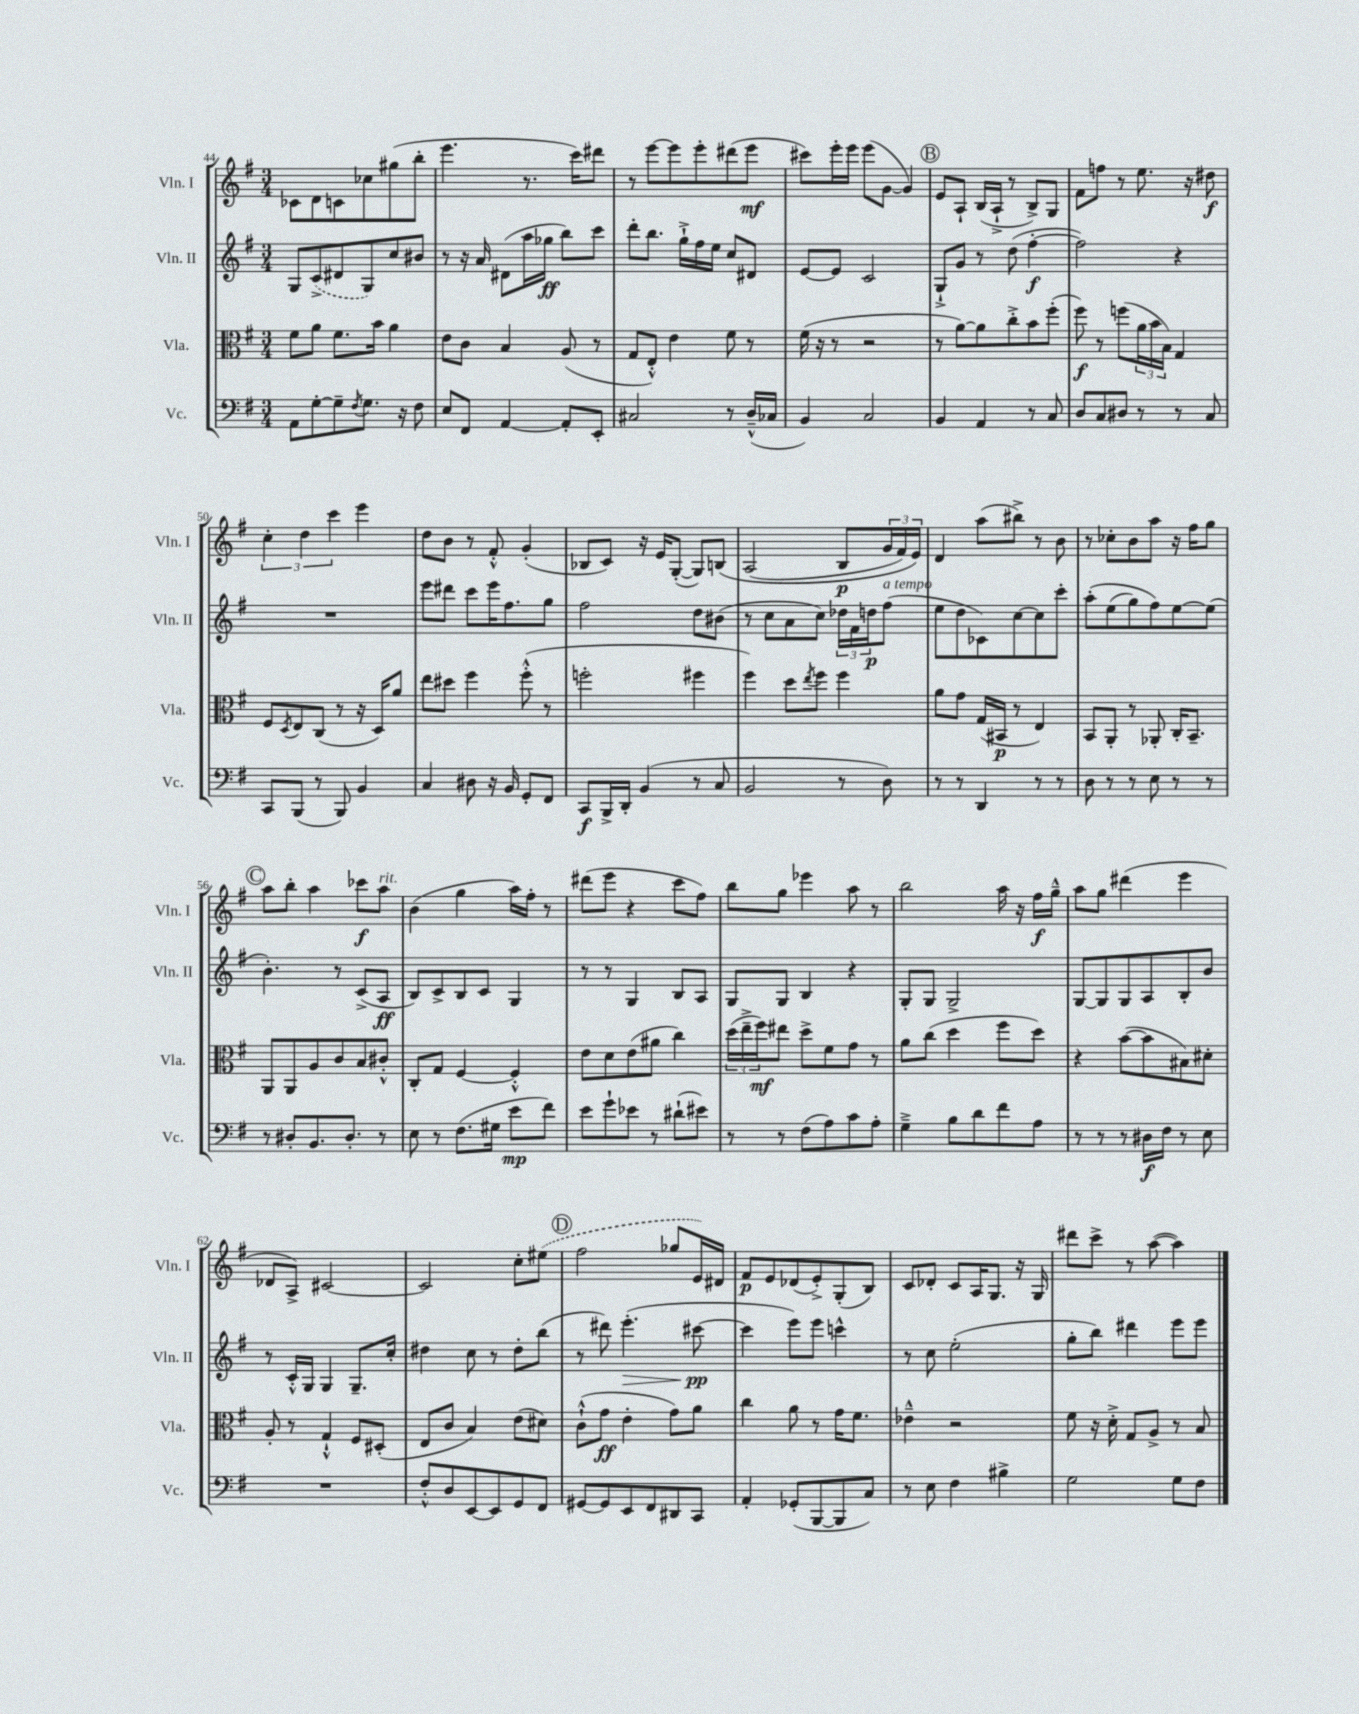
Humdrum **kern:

**kern	**dynam	**kern	**dynam	**kern	**dynam	**kern	**dynam
*part4	*part4	*part3	*part3	*part2	*part2	*part1	*part1
*staff4	*staff4	*staff3	*staff3	*staff2	*staff2	*staff1	*staff1
*I"Vc.	*	*I"Vla.	*	*I"Vln. II	*	*I"Vln. I	*
*I'Vc.	*	*I'Vla.	*	*I'Vln. II	*	*I'Vln. I	*
*clefF4	*	*clefC3	*	*clefG2	*	*clefG2	*
*k[f#]	*	*k[f#]	*	*k[f#]	*	*k[f#]	*
*M3/4	*	*M3/4	*	*M3/4	*	*M3/4	*
=44	=44	=44	=44	=44	=44	=44	=44
8AA\L	.	8f#\L	.	8G/L	.	8c-X\L	.
[8G'\	.	8a\J	.	(8c^/	.	8d\	.
8G~\]	.	8.f#\L	.	8d#X/	.	8cn\	.
8qF#/	.	.	.	.	.	.	.
8.G\J	.	.	.	8G/)	.	8cc-X\	.
.	.	16b\Jk	.	.	.	.	.
.	.	4a\	.	8cc/	.	(8gg#X\	.
16r	.	.	.	.	.	.	.
8F#\	.	.	.	8b#X/J	.	8bb'\J	.
=45	=45	=45	=45	=45	=45	=45	=45
8E/L	.	8e\L	.	8r	.	4.eee\	.
8FF#/J	.	8c\J	.	16r	.	.	.
.	.	.	.	16a/	.	.	.
[4AA/	.	4B/	.	(8d#X\L	.	.	.
.	.	.	.	16aa\L	.	8.r	.
.	.	.	.	16gg-X\JJ	ff	.	.
8AA'/L]	.	(8A/	.	8bb\L)	.	.	.
.	.	.	.	.	.	16ccc\KL)	.
8EE'/J	.	8r	.	8ccc\J	.	8ddd#X\J	.
=46	=46	=46	=46	=46	=46	=46	=46
2C#X/	.	8G/L	.	8ddd'\L	.	8r	.
.	.	8E'^^/J)	.	8.bb\J	.	[8eee\L	.
.	.	4e\	.	.	.	8eee\]	.
.	.	.	.	16gg`^\LL	.	.	.
.	.	.	.	16ff#\	.	8eee'\	.
.	.	.	.	16ee\JJ	.	.	.
8r	.	8f#\	.	8cc/L	.	(8ddd#X\	.
(16D~^^/LL	.	8r	.	8d#X/J	.	8eee\J	mf
16C-X/JJ	.	.	.	.	.	.	.
=47	=47	=47	=47	=47	=47	=47	=47
4BB/)	.	(16f#\	.	[8e/L	.	8ccc#X\L)	.
.	.	16r	.	.	.	.	.
.	.	8r	.	8e/J]	.	16eee'\L	.
.	.	.	.	.	.	16eee\JJ	.
2C/	.	2r	.	2c/	.	(8eee\L	.
.	.	.	.	.	.	[8g\J	.
.	.	.	.	.	.	4g/])	.
!!LO:REH:place=s1:t=B
=48	=48	=48	=48	=48	=48	=48	=48
4BB/	.	8r	.	8G`^/L	.	8e/L	.
.	.	[8a\L)	.	8g/J	.	8A`/J	.
4AA/	.	8a\]	.	8r	.	(16B/LL	.
.	.	.	.	.	.	16A`^/JJ	.
.	.	8cc'^\	.	(8dd\	.	8r	.
8r	.	8b\	.	[4ff#'\	f	8B^/L)	.
8C/	.	(8ff#'\J	.	.	.	8G/J	.
=49	=49	=49	=49	=49	=49	=49	=49
8D/L	.	8ff#\)	f	2ff#\])	.	8f#\L	.
8C/	.	8r	.	.	.	8ffn\J	.
8D#X/J	.	(8ffn\L	.	.	.	8r	.
8r	.	24a\L	.	.	.	8.ee\	.
.	.	24b\	.	.	.	.	.
.	.	24B\JJ)	.	.	.	.	.
8r	.	4G/	.	4r	.	.	.
.	.	.	.	.	.	16r	.
8C/	.	.	.	.	.	8dd#X\	f
!!LO:LB:g=z
=50	=50	=50	=50	=50	=50	=50	=50
8CC/L	.	8F#/L	.	2.r	.	6cc'\	.
.	.	8qD/	.	.	.	.	.
(8BBB/J	.	8E/	.	.	.	.	.
.	.	.	.	.	.	6dd\	.
8r	.	(8C/J	.	.	.	.	.
.	.	.	.	.	.	6ccc\	.
8BBB/)	.	8r	.	.	.	.	.
4BB/	.	16r	.	.	.	4eee\	.
.	.	16D/KL)	.	.	.	.	.
.	.	8a/J	.	.	.	.	.
=51	=51	=51	=51	=51	=51	=51	=51
4C/	.	8ee\L	.	8eee\L	.	8dd\L	.
.	.	8dd#X\J	.	8ddd#X\J	.	8b\J	.
8D#X\	.	4ff#\	.	8ccc\L	.	8r	.
16r	.	.	.	16eee\K	.	8f#'^^/	.
16BB/	.	.	.	8.ff#\	.	.	.
8GG'/L	.	(8ff#'^^\	.	.	.	(4g'/	.
8FF#/J	.	8r	.	8gg\J	.	.	.
=52	=52	=52	=52	=52	=52	=52	=52
8CC/L	f	2ffn'\	.	2ff#\	.	8B-X/L	.
16BBB^/L	.	.	.	.	.	8c/J)	.
16DD'/JJ	.	.	.	.	.	.	.
(4BB/	.	.	.	.	.	16r	.
.	.	.	.	.	.	16e/KL	.
.	.	.	.	.	.	([8G'/J	.
8r	.	4ff#X\	.	8dd\L	.	8G/L])	.
8C/	.	.	.	(8b#X\J	.	(8Bn/J	.
=53	=53	=53	=53	=53	=53	=53	=53
2BB/	.	4ff#\)	.	8r	.	(2A/	.
.	.	.	.	8cc\L	.	.	.
.	.	8dd\L	.	8a\	.	.	.
.	.	8qee/	.	.	.	.	.
.	.	8ff#\J	.	8cc\J)	.	.	.
8r	.	4ff#\	.	24dd-X\LL	.	8B/L	p
.	.	.	.	24f#\	.	.	.
.	.	.	.	24ddn\J	p	.	.
!	!	!	!	!LO:TX:a:i:t=a tempo	!	!	!
8D\)	.	.	.	(8ff#\J	.	24g/L	.
.	.	.	.	.	.	24f#/)	.
.	.	.	.	.	.	24e/JJ)	.
=54	=54	=54	=54	=54	=54	=54	=54
8r	.	8a\L	.	8ee\L	.	4d/	.
8r	.	8g\J	.	8dd\	.	.	.
4DD/	.	(16G/LL	.	8c-X\)	.	(8aa\L	.
.	.	16BB#X/JJ	p	.	.	.	.
.	.	8r	.	[8cc\	.	8bb#X^\J)	.
8r	.	4E/)	.	8cc\]	.	8r	.
8r	.	.	.	8ccc'\J	.	8b\	.
=55	=55	=55	=55	=55	=55	=55	=55
8D\	.	8BB/L	.	(8aa'\L	.	8r	.
8r	.	8AA'/J	.	(8ee\	.	8cc-X'\L	.
8r	.	8r	.	8gg\)	.	8b\	.
8E\	.	8AA-X'/	.	8ff#\)	.	8aa\J	.
8r	.	16C'/KL	.	[8ee\	.	16r	.
.	.	8.BB~/J	.	.	.	16ff#\KL	.
8r	.	.	.	(8ee\J]	.	8gg\J	.
!!LO:LB:g=z
!!LO:REH:place=s1:t=C
=56	=56	=56	=56	=56	=56	=56	=56
8r	.	8AA/L	.	4.b'\)	.	8aa\L	.
8D#X'/L	.	8AA/	.	.	.	8bb'\J	.
8.BB/	.	8A/	.	.	.	4aa\	.
.	.	8c/	.	8r	.	.	.
8.D#'/J	.	.	.	.	.	.	.
.	.	8B/	.	(8c^/L	.	8ccc-X\L	f
!	!	!	!	!	!	!LO:TX:a:i:t=rit.	!
8r	.	8c#X'^^/J	.	8A/J	ff	8aa\J	.
=57	=57	=57	=57	=57	=57	=57	=57
8E\	.	8C'/L	.	8B/L)	.	(4b\	.
8r	.	8G/J	.	8c^/	.	.	.
(8.F#\L	.	[4F#/	.	8B/	.	4gg\	.
.	.	.	.	8c/J	.	.	.
16G#X\Jk	.	.	.	.	.	.	.
8e\L	mp	4F#'^^/]	.	4G/	.	16aa\LL)	.
.	.	.	.	.	.	16ff#'\JJ	.
8f#\J)	.	.	.	.	.	8r	.
=58	=58	=58	=58	=58	=58	=58	=58
8e\L	.	8e\L	.	8r	.	(8ddd#X\L	.
8g`\	.	8d\	.	8r	.	8eee\J	.
8e-X\J	.	(8e\	.	4G/	.	4r	.
8r	.	8a#X\J	.	.	.	.	.
(8d#X`\L	.	4cc\)	.	8B/L	.	8ccc\L	.
8e#X\J)	.	.	.	8A/J	.	8ff#\J)	.
=59	=59	=59	=59	=59	=59	=59	=59
8r	.	(24dd\LL	.	8G/L	.	8bb\L	.
.	.	24ee~^\	.	.	.	.	.
.	.	24ff#\J)	mf	.	.	.	.
8r	.	8ee#X\J	.	8G/J	.	8gg\J	.
(8F#\L	.	8dd^\L	.	4B/	.	4eee-X\	.
8A\)	.	8f#\	.	.	.	.	.
8c\	.	8g\J	.	4r	.	8aa\	.
8A'\J	.	8r	.	.	.	8r	.
=60	=60	=60	=60	=60	=60	=60	=60
4G~^\	.	8a\L	.	8G'/L	.	2bb\	.
.	.	(8cc\J	.	8G/J	.	.	.
8B\L	.	4dd\	.	2G^/	.	.	.
8d\	.	.	.	.	.	.	.
8f#\	.	8ff#\L	.	.	.	16aa\	.
.	.	.	.	.	.	16r	.
8A\J	.	8dd\J)	.	.	.	16ff#\LL	f
.	.	.	.	.	.	16gg~^^\JJ	.
=61	=61	=61	=61	=61	=61	=61	=61
8r	.	4r	.	[8G/L	.	8aa\L	.
8r	.	.	.	8G/]	.	8gg\J	.
8r	.	([8b\L	.	8G/	.	(4ddd#X\	.
16D#X\LL	f	8b\]	.	8A/	.	.	.
16F#\JJ	.	.	.	.	.	.	.
8r	.	8B#X\)	.	8B'/	.	4eee\	.
8E\	.	8d#X'\J	.	8b/J	.	.	.
!!LO:LB:g=z
=62	=62	=62	=62	=62	=62	=62	=62
2.r	.	8A'/	.	8r	.	8d-X/L	.
.	.	8r	.	16c'^^/LL	.	8A^/J)	.
.	.	.	.	16G/JJ	.	.	.
.	.	4G`^^/	.	4G/	.	[2c#X/	.
.	.	8F#/L	.	8.G~/L	.	.	.
.	.	(8D#X'/J	.	.	.	.	.
.	.	.	.	16cc'/Jk	.	.	.
=63	=63	=63	=63	=63	=63	=63	=63
8F#'^^/L	.	8E/L	.	4dd#X\	.	2c#/]	.
8D/	.	8c/J	.	.	.	.	.
[8EE/	.	4B/)	.	8cc\	.	.	.
8EE/]	.	.	.	8r	.	.	.
8GG/	.	(8e\L	.	8dd#'\L	.	8cc'\L	.
8FF#/J	.	8d#X\J)	.	(8bb\J	.	(8ee#X\J	.
!!LO:REH:place=s1:t=D
=64	=64	=64	=64	=64	=64	=64	=64
[8GG#X/L	.	(8c`^^\L	.	8r	.	2ff#\	.
8GG#/]	.	8g\J	ff	8ddd#X\)	.	.	.
!	!	!	!	!	!LO:HP:b	!	!
8EE/	.	4e'\	.	(4.eee'\	>	.	.
8FF#/	.	.	.	.	.	.	.
8DD#X/	.	8g\L)	.	.	.	8gg-X/L	.
8CC/J	.	8a\J	.	[8ccc#X\	pp	16e/L)	.
.	.	.	.	.	.	16d#X/JJ	.
.	.	.	.	.	]	.	.
=65	=65	=65	=65	=65	=65	=65	=65
4AA'/	.	4cc\	.	4ccc#\]	.	8f#/L	p
.	.	.	.	.	.	8e/	.
(8GG-X'/L	.	8a\	.	8eee\L)	.	(8d-X/	.
[8BBB/	.	8r	.	8eee\J	.	8e'^/)	.
8BBB/]	.	16g\KL	.	4cccn^^\	.	(8G'/	.
.	.	8.f#\J	.	.	.	.	.
8C/J)	.	.	.	.	.	8B/J)	.
=66	=66	=66	=66	=66	=66	=66	=66
8r	.	4e-X~^^\	.	8r	.	8c/L	.
8E\	.	.	.	8cc\	.	8d-X'/J	.
4F#\	.	2r	.	(2ee'\	.	8c/L	.
.	.	.	.	.	.	16A/K	.
.	.	.	.	.	.	8.G/J	.
4B#X^\	.	.	.	.	.	.	.
.	.	.	.	.	.	16r	.
.	.	.	.	.	.	16G/	.
=67	=67	=67	=67	=67	=67	=67	=67
2G\	.	8f#\	.	8gg'\L	.	8ddd#X\L	.
.	.	16r	.	8bb\J)	.	8ccc^\J	.
.	.	16d'^\	.	.	.	.	.
.	.	8G/L	.	4ddd#X\	.	8r	.
.	.	8A^/J	.	.	.	([8aa\	.
8G\L	.	8r	.	8eee\L	.	4aa\])	.
8F#\J	.	8B/	.	8eee\J	.	.	.
==	==	==	==	==	==	==	==
*-	*-	*-	*-	*-	*-	*-	*-
